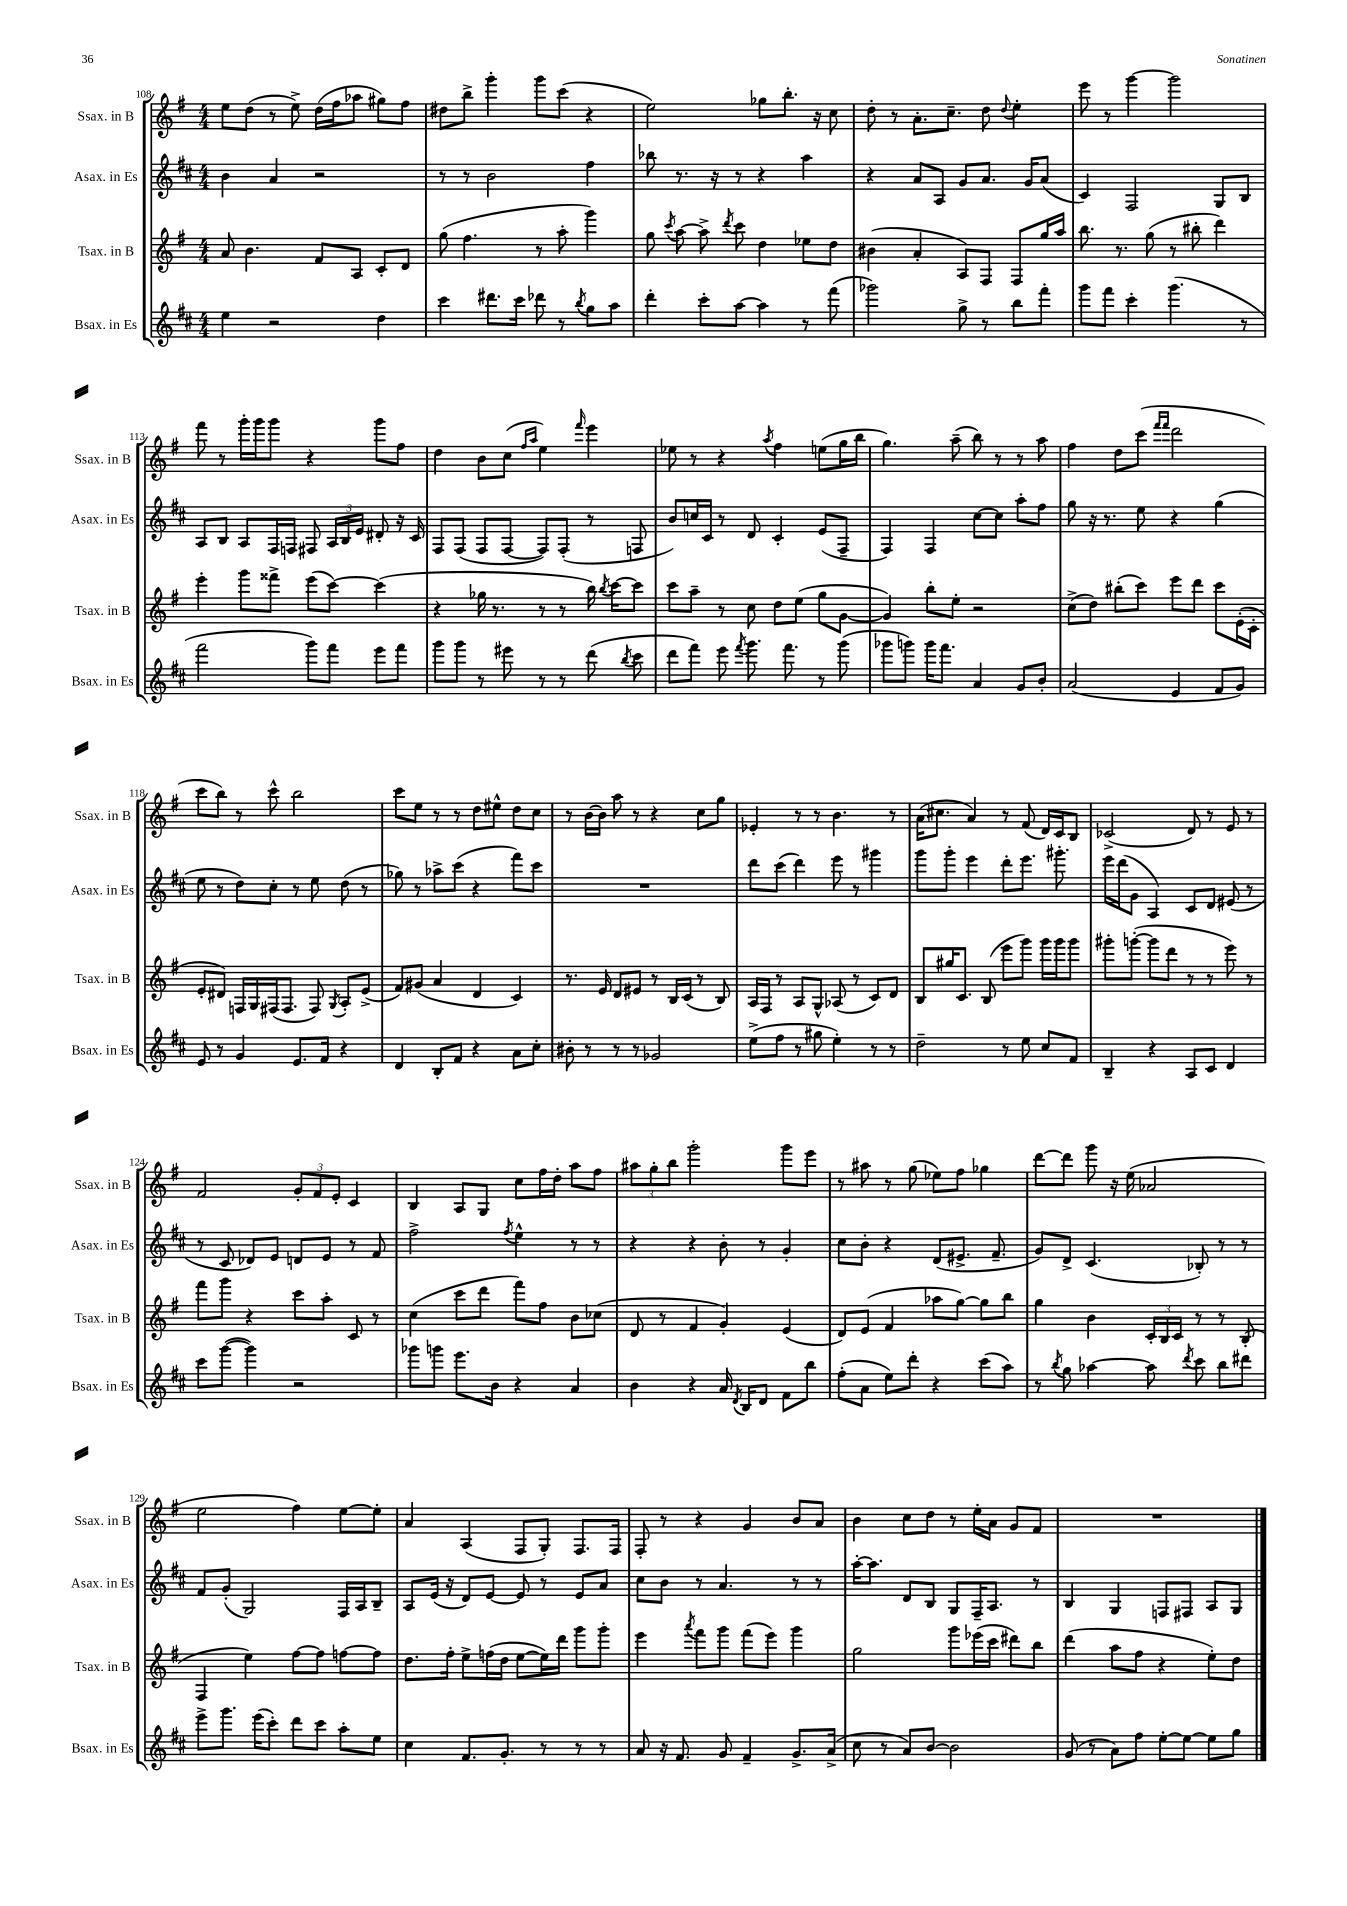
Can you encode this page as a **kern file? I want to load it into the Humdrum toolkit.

**kern	**kern	**kern	**kern
*staff4	*staff3	*staff2	*staff1
*clefG2	*clefG2	*clefG2	*clefG2
*k[f#c#]	*k[f#]	*k[f#c#]	*k[f#]
*M4/4	*M4/4	*M4/4	*M4/4
4ee	8a	4b	8ee
.	4.b	.	(8dd
2r	.	4a	8r
.	.	.	8ee^)
.	8f#	2r	(16dd
.	.	.	16ff#
.	8A	.	8aa-
4dd	8c'	.	8gg#)
.	8d	.	8ff#
=	=	=	=
4ccc#	(8gg	8r	8dd#
.	4.ff#	8r	8bb^
8.ddd#	.	2b	4ggg'
16ccc#	.	.	.
8ddd-	8r	.	8ggg
8r	8aa'	.	(8ccc
8qbb	.	.	.
8gg	4ggg)	4ff#	4r
8aa	.	.	.
=	=	=	=
4ddd'	8gg	8bb-	2ee)
.	8qccc	.	.
.	[8aa	8.r	.
8ccc#'	8aa^]	.	.
.	.	16r	.
.	8qddd	.	.
[8aa	8ccc	8r	.
4aa]	4dd	4r	8gg-
.	.	.	8.bb'
8r	8ee-	4aa	.
.	.	.	16r
(8fff#	8dd	.	8cc
=	=	=	=
2ggg-)	(4b#	4r	8dd'
.	.	.	8r
.	4a'	8a	8.a'
.	.	8A	.
.	.	.	8.cc~
8gg^	8A)	8g	.
8r	8F#	8.a	8dd
.	.	.	8qqdd
8bb	8F#	.	4ee'
.	.	16g	.
8fff#'	16gg	(8a	.
.	16aa	.	.
=	=	=	=
8ggg	8.bb	4c#)	8eee
8fff#	.	.	8r
.	8.r	.	.
4ccc#'	.	2F#	[4ggg
.	(8gg	.	.
(4.ggg	8r	.	2ggg]
.	8bb#'	.	.
.	4ddd)	8G	.
8r	.	8B	.
=	=	=	=
2fff#	4eee'	8A	8fff#
.	.	8B	8r
.	8ggg	8A	16ggg'
.	.	.	16ggg
.	8fff##^	16F#	8ggg
.	.	16F	.
8ggg)	(8eee	8F#	4r
8fff#	[8ccc)	24A	.
.	.	24B	.
.	.	24e	.
8eee	(4ccc]	8d#'	8ggg
8fff#	.	16r	8ff#
.	.	16c#	.
=	=	=	=
8ggg	4r	8F#	4dd
8ggg	.	(8F#	.
8r	16gg-	8F#	8b
.	8.r	.	.
8eee#	.	[8F#	(8cc
.	.	.	16qqff#
.	.	.	16qqaa
8r	8r	8F#])	4ee)
8r	8r	(8F#'	.
.	.	.	16qqfff#
(8ddd	16bb)	8r	4eee
.	8qbb	.	.
.	[16ccc	.	.
8qbb	.	.	.
8ccc#	8ccc]	8F	.
=	=	=	=
8ddd	8ccc	8b)	8ee-
8fff#)	8aa~	16cc	8r
.	.	16c#	.
8eee	8r	8r	4r
8qfff#	.	.	.
8.ggg	8cc	8d	.
.	.	.	8qaa
.	8dd	4c#'	4ff#
8.fff#	.	.	.
.	(8ee	.	.
8r	8gg	(8e	(8ee
(8ggg	[8g	8F#~	16gg
.	.	.	16bb
=	=	=	=
8ggg-	4g])	4F#)	4.gg)
8ggg)	.	.	.
16ggg	8bb'	4F#	.
8.fff#	.	.	.
.	8ee'	.	(8aa~
4a	2r	[8cc#	8bb)
.	.	8cc#]	8r
8g	.	8aa'	8r
8b'	.	8ff#	8aa
=	=	=	=
(2a	(8cc^	8gg	4ff#
.	8dd)	16r	.
.	.	8.r	.
.	(8bb#'	.	8dd
.	8ccc)	8ee	(8ccc
.	.	.	16qqfff#
.	.	.	16qqfff#
4e	8eee	4r	2ddd
.	8ddd	.	.
8f#	8ccc	(4gg	.
8g)	(16e'	.	.
.	16c'	.	.
=	=	=	=
8e	8e'	8ee	8ccc
8r	8d#)	8r	8bb)
4g	16F	8dd)	8r
.	16G	.	.
.	(16F#	8cc#'	8ccc^^
.	8.F#	.	.
8.e	.	8r	2bb
.	8F#)	8ee	.
16f#	.	.	.
.	8qG	.	.
4r	8A'	(8dd	.
.	(8e^	8r	.
=	=	=	=
4d	8f#)	8gg-)	8ccc
.	(8g#	8r	8ee
8B'	4a	8aa-^	8r
8f#	.	(8ccc#	8r
4r	4d	4r	8dd
.	.	.	8ee#^^
8a	4c)	8fff#)	8dd
8cc#'	.	8ccc#	8cc
=	=	=	=
8b#'	8.r	1r	8r
8r	.	.	[16b
.	16e	.	16b]
8r	8d	.	8aa
8r	8e#	.	8r
2g-	8r	.	4r
.	16B	.	.
.	(16c	.	.
.	8r	.	8cc
.	8B)	.	8gg
=	=	=	=
(8ee^	16A	8ddd	4e-'
.	16F#	.	.
8ff#	8r	(8ccc#	.
8r	8A	4ddd)	8r
8gg#	8G^^	.	8r
4ee')	(8A-	8eee	4.b
.	8r	8r	.
8r	8c)	4ggg#	.
8r	8d	.	8r
=	=	=	=
2dd~	8B	8ggg	(16a
.	.	.	8.cc#
.	16gg#	8ggg'	.
.	8.c	.	.
.	.	4eee	4a)
.	(8B	.	.
8r	8eee	8ddd'	8r
8ee	8ggg)	8.eee	(8f#
8cc#	16ggg	.	16d)
.	16ggg	8.ggg#'	16c
8f#	8ggg	.	8B
=	=	=	=
4B~	8ggg#'	16eee	(2c-^
.	.	(16ddd	.
.	([8ggg'	8g	.
4r	8ggg]	4A)	.
.	8ddd	.	.
8A	8r	8c#	8d)
8c#	8r	8d	8r
4d	8eee)	(8e#	8e
.	8r	8r	8r
=	=	=	=
8ccc#	8fff#	8r	2f#
([8ggg	8ggg	8c#	.
4ggg])	4r	8d-)	.
.	.	8e	.
2r	8ccc	8d	12g'
.	.	.	12f#
.	8aa'	8e	.
.	.	.	12e'
.	8c	8r	4c
.	8r	8f#	.
=	=	=	=
8ggg-	(4cc	2ff#^	4B
8ggg	.	.	.
8.eee	8ccc	.	8A
.	8ddd	.	8G
16b	.	.	.
.	.	8qff#	.
4r	8fff#)	4ee^^	8cc
.	8ff#	.	16ff#
.	.	.	16dd'
4a	8b	8r	8aa
.	(8cc-	8r	8ff#
=	=	=	=
4b	8d	4r	12aa#
.	.	.	12gg'
.	8r	.	.
.	.	.	12bb
4r	4f#	4r	2ggg'
16a	4g')	8b'	.
8qd	.	.	.
16B	.	.	.
8d	.	8r	.
8f#	(4e	4g'	8ggg
8bb	.	.	8eee
=	=	=	=
(8ff#'	8d)	8cc#	8r
8a	(8e	8b'	8aa#
8ee)	4f#	4r	8r
8ddd'	.	.	(8gg
4r	8aa-	(8d	8ee-)
.	[8gg)	8.e#^	8ff#
(8ccc#	8gg]	.	4gg-
.	.	8.f#~	.
8aa)	8bb	.	.
=	=	=	=
8r	4gg	8g)	[8ddd
8qbb	.	.	.
8gg	.	8d^	8ddd]
[4aa-	4b	(4.c#	8ggg
.	.	.	16r
.	.	.	(16ee
8aa-]	24c'	.	2a-
.	24B	.	.
.	24c	.	.
8qddd	.	.	.
8ccc#	8r	8B-')	.
8bb	8r	8r	.
8ddd#	(8B'	8r	.
=	=	=	=
8eee^	4F#	8f#	2ee
8.ggg	.	(8g'	.
.	4ee)	2G)	.
(16eee	.	.	.
8ccc#')	.	.	.
8ddd	[8ff#	.	4ff#)
8ccc#	8ff#]	.	.
8aa'	[8ff	16F#	[8ee
.	.	16A	.
8ee	8ff]	8B~	8ee']
=	=	=	=
4cc#	8.dd	8A	4a
.	.	(16e	.
.	16ff#'	16r	.
8.f#	8ee^	8d)	(4A
.	(16ff	[8e	.
8.g'	16dd	.	.
.	[8ee	8e]	8F#
8r	16ee])	8r	8G')
.	16ddd	.	.
8r	8ggg	8e	8.F#
8r	8ggg'	8a	.
.	.	.	16F#
=	=	=	=
8a	4eee	8cc#	8F#'
16r	.	8b	8r
8.f#	.	.	.
.	8qaaa	.	.
.	8fff#	8r	4r
8g	8ggg	4.a	.
4f#~	(8fff#	.	4g
.	8eee)	.	.
8.g^	4ggg	8r	8b
.	.	8r	8a
(16a^	.	.	.
=	=	=	=
8cc#	2gg	[16aa'	4b
.	.	8.aa]	.
8r	.	.	.
8a)	.	8d	8cc
[8b	.	8B	8dd
2b]	8ggg	8G	8r
.	(16eee-	16F#~	16ee'
.	16ccc	8.A	16a
.	8ddd#)	.	8g
.	8bb	8r	8f#
=	=	=	=
(8g	(4ddd	4B	1r
8r	.	.	.
8a)	8aa	4G	.
8ff#	8ff#	.	.
[8ee'	4r	8F	.
8ee_	.	8F#	.
8ee]	8ee')	8A	.
8gg	8dd	8G	.
==	==	==	==
*-	*-	*-	*-
